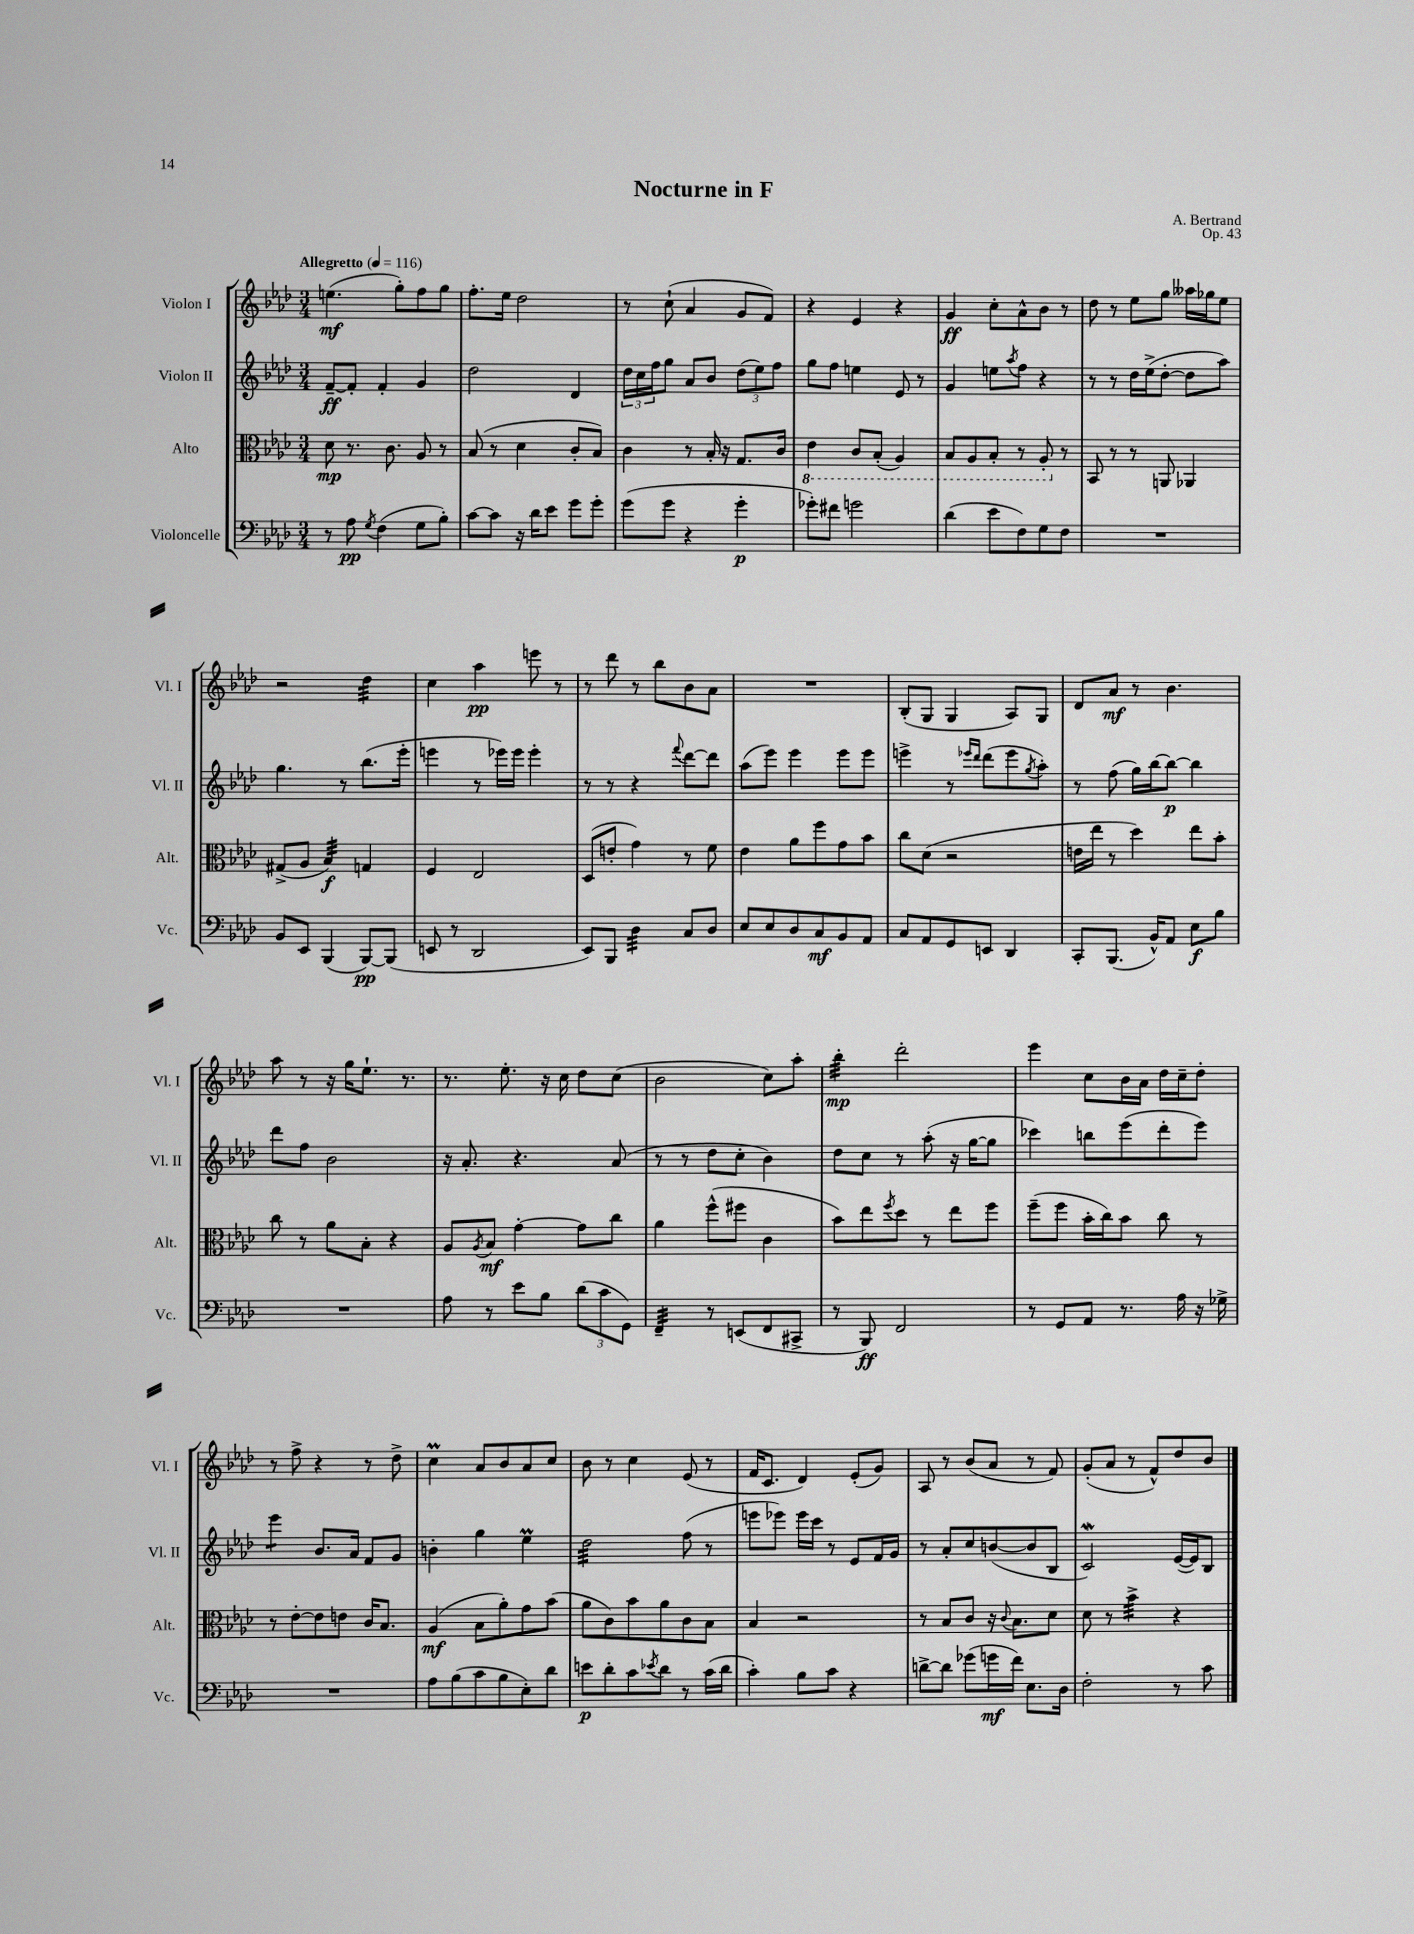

**kern	**kern	**kern	**kern
*staff4	*staff3	*staff2	*staff1
*clefF4	*clefC3	*clefG2	*clefG2
*k[b-e-a-d-]	*k[b-e-a-d-]	*k[b-e-a-d-]	*k[b-e-a-d-]
*M3/4	*M3/4	*M3/4	*M3/4
*MM116	*MM116	*MM116	*MM116
8r	8d-	[8f~	(4.ee
8A-	8.r	8f']	.
8qG	.	.	.
(4F	.	4f'	.
.	8.c	.	.
.	.	.	8gg')
8G	8A-	4g	8ff
8B-')	8r	.	8gg
=	=	=	=
[8c	(8B-	2dd-	8.ff'
8c]	8r	.	.
.	.	.	16ee-
16r	4d-	.	2dd-
16d-	.	.	.
8e-	.	.	.
8g	8c'	4d-	.
8g'	8B-)	.	.
=	=	=	=
(8g	4c	24dd-	8r
.	.	24cc	.
.	.	24ff	.
8g	.	8gg	(8cc`
4r	8r	8a-	4a-
.	16B-'	8b-	.
.	16r	.	.
4g'	8.G	(12dd-	8g
.	.	12ee-)	.
.	.	.	8f)
.	.	12ff	.
.	16c	.	.
=	=	=	=
8g-')	4E-	8gg	4r
8f#	.	8ff	.
2g	8C	4ee	4e-
.	(8BB-'	.	.
.	4AA-)	8e-	4r
.	.	8r	.
=	=	=	=
(4d-	8BB-	4g	4g
.	8AA-	.	.
8e-	8BB-'	8ee	8cc'
.	.	8qaa-	.
8F)	8r	8ff	8a-^^
8G	8AA-'	4r	8b-
8F	8r	.	8r
=	=	=	=
2.r	8BB-	8r	8dd-
.	8r	8r	8r
.	8r	16dd-	8ee-
.	.	(16ee-^	.
.	8AA	[8dd-'	8gg
.	4AA-	8dd-]	16aa--
.	.	.	16gg-
.	.	8aa-)	8ee-
=	=	=	=
8BB-	(8G#^	4.gg	2r
8EE-	8A-	.	.
(4BBB-	4B-)	.	.
.	.	8r	.
[8BBB-)	4G	(8.bb-	4dd-
(8BBB-]	.	.	.
.	.	16eee-'	.
=	=	=	=
8EE	4F	4eee	4cc
8r	.	.	.
2DD-	2E-	8r	4aa-
.	.	16eee-)	.
.	.	16eee-	.
.	.	4eee-'	8eee
.	.	.	8r
=	=	=	=
8EE-)	(8D-	8r	8r
8BBB-	8e'	8r	8ddd-
4D-	4g)	4r	8r
.	.	.	8bb-
.	.	8qqfff	.
8C	8r	[8ddd-	8b-
8D-	8f	8ddd-]	8a-
=	=	=	=
8E-	4e-	(8aa-	2.r
8E-	.	8eee-)	.
8D-	8a-	4eee-	.
8C	8ff	.	.
8BB-	8g	8eee-	.
8AA-	8b-	8eee-	.
=	=	=	=
8C	8cc	4eee^	(8B-'
8AA-	(8d-	.	8G
8GG	2r	8r	4G
.	.	16qqeee-	.
.	.	16qqddd-	.
8EE	.	(8ddd-	.
4DD-	.	8eee-	8A-)
.	.	8qgg	.
.	.	8aa-')	8G
=	=	=	=
8CC'	16e	8r	8d-
.	16ee-	.	.
(8.BBB-	8r	(8ff	8a-
.	4dd-)	16gg)	8r
16BB-^^)	.	[16bb-	.
8AA-	.	8bb-_	4.b-
8E-	8ee-	4bb-]	.
8B-	8b-'	.	.
=	=	=	=
2.r	8cc	8ddd-	8aa-
.	8r	8ff	8r
.	8a-	2b-	16r
.	.	.	16gg
.	8B-'	.	8.ee-`
.	4r	.	.
.	.	.	8.r
=	=	=	=
8A-	8A-	16r	8.r
.	.	8.a-'	.
.	8qA-	.	.
8r	8B-	.	.
.	.	.	8.ee-'
8e-	[4g'	4.r	.
8B-	.	.	16r
.	.	.	16cc
(12d-	8g]	.	8dd-
12c	.	.	.
.	8cc	(8a-	(8cc
12GG)	.	.	.
=	=	=	=
4FF~	4a-	8r	2b-
.	.	8r	.
8r	(8ff^^	8dd-	.
(8EE	8ff#	8cc'	.
8FF	4c	4b-)	8cc)
8CC#^	.	.	8aa-'
=	=	=	=
8r	8b-)	8dd-	4bb-'
8BBB-)	8ee-	8cc	.
.	8qff	.	.
2FF	8dd-	8r	2ddd-'
.	8r	(8aa-'	.
.	8ee-	16r	.
.	.	[16gg	.
.	8ff	8gg]	.
=	=	=	=
8r	(8ff~	4ccc-)	4eee-
8GG	8ff	.	.
8AA-	16b-'	8bb	8cc
.	16cc)	.	.
8.r	8b-	(8eee-	16b-
.	.	.	16a-
.	8cc	8ddd-'	16dd-
16A-	.	.	16cc~
16r	8r	8eee-)	8dd-'
16G-^	.	.	.
=	=	=	=
2.r	8r	4eee-	8r
.	[8e-'	.	8ff^
.	8e-]	8.b-	4r
.	8e	.	.
.	.	16a-	.
.	16c	8f	8r
.	8.B-	.	.
.	.	8g	8dd-^
=	=	=	=
8A-	(4A-	4b'	4cc
(8B-	.	.	.
8c	8B-	4gg	8a-
8B-	8a-')	.	8b-
8E-')	8g	4ee-	8a-
8d-	(8b-	.	8cc
=	=	=	=
8e	8a-	2dd-	8b-
8d-'	8c)	.	8r
8c	8b-	.	4cc
8qe-	.	.	.
8d-	8a-	.	.
8r	8c	(8ff	(8e-
(16c	8B-	8r	8r
16d-	.	.	.
=	=	=	=
4c')	4B-	8eee	16f
.	.	.	8.c
.	.	8eee-)	.
8B-	2r	16eee-	4d-)
.	.	16ccc	.
8c	.	8r	.
4r	.	8e-	(8e-'
.	.	16f	8g)
.	.	16g	.
=	=	=	=
[8d^	8r	8r	8A-
8d]	8B-	8a-'	8r
(8g-	8c	8cc	(8b-
16g	16r	([8b	8a-
.	8qqc	.	.
16f)	8.B-	.	.
8.E-	.	8b]	8r
.	8d-	8B-	8f)
16D-	.	.	.
=	=	=	=
2F'	8d-	2c)	(8g'
.	8r	.	8a-
.	4b-^	.	8r
.	.	.	8f^^)
8r	4r	([16e-	8dd-
.	.	16e-])	.
8c	.	8B-	8b-
==	==	==	==
*-	*-	*-	*-
